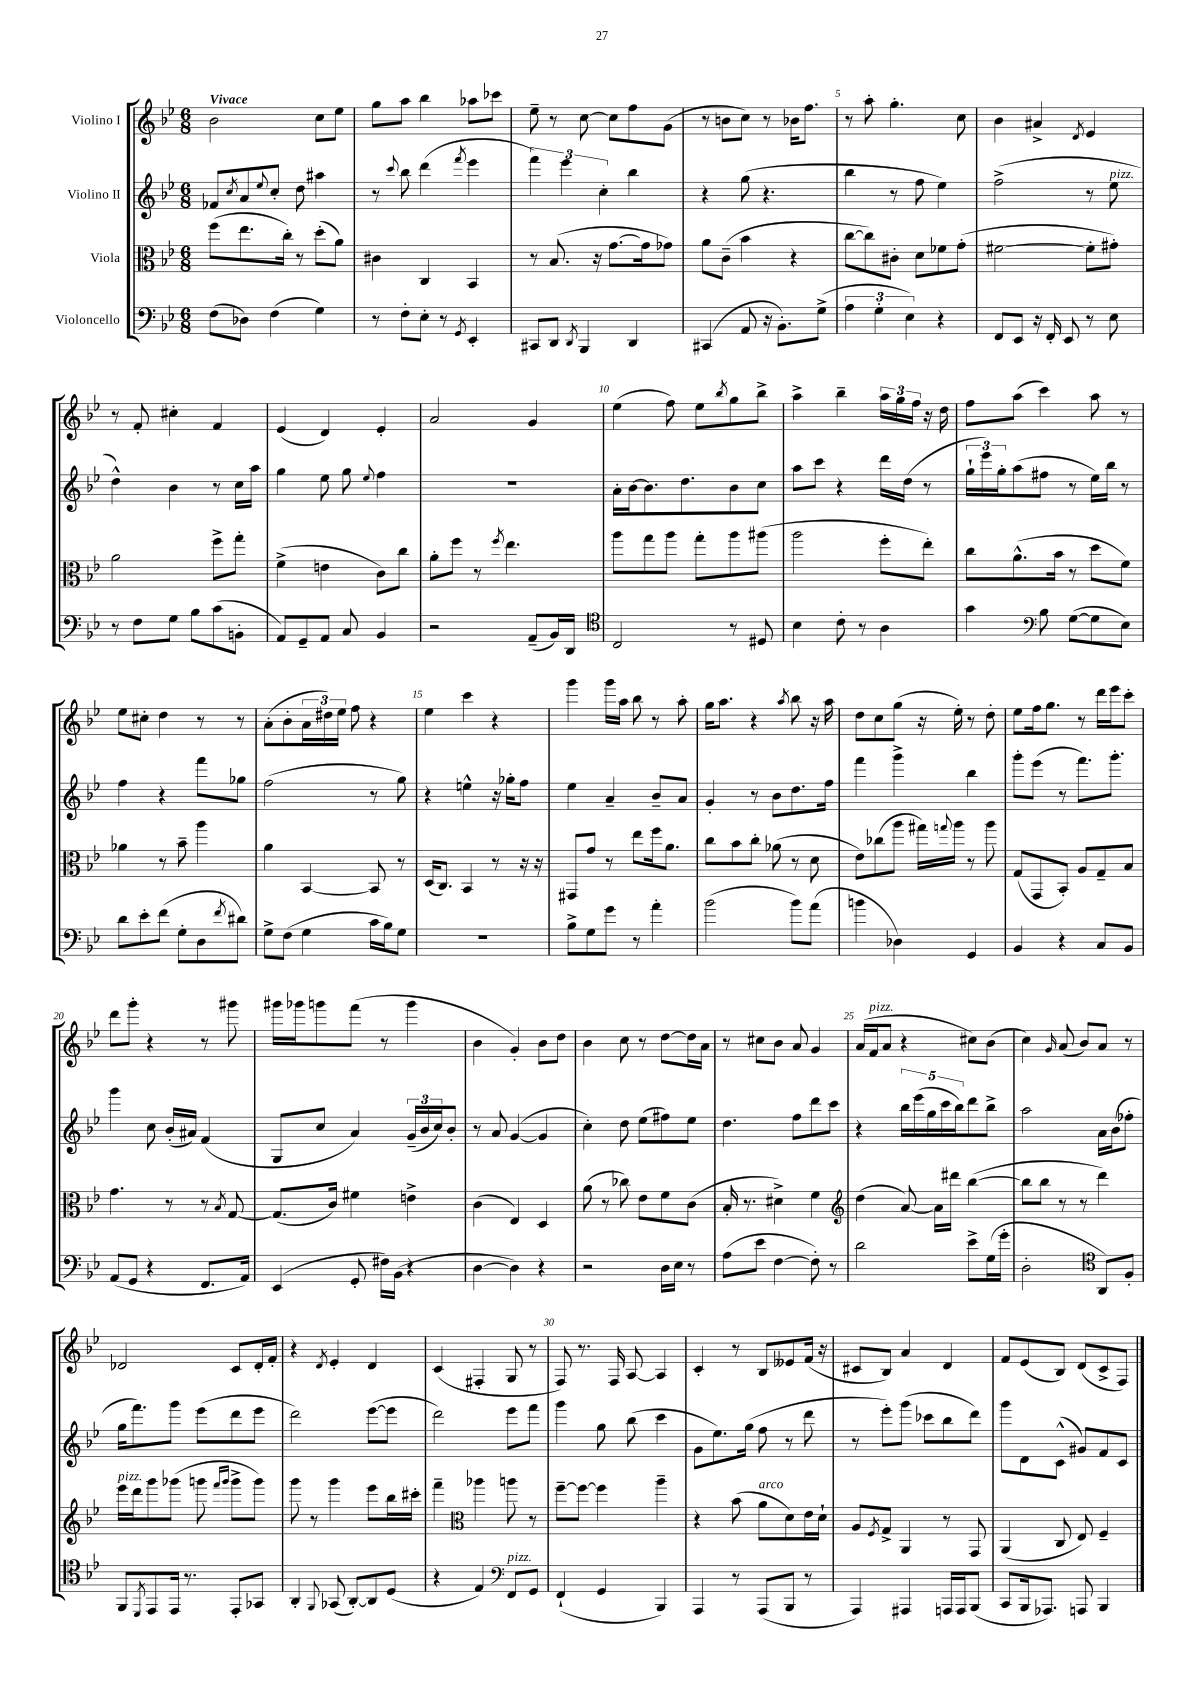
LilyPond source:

<<
\new StaffGroup <<
\new Staff = "s0" \with { instrumentName = "Violino I" } {
    \clef treble \key bes \major \numericTimeSignature \time 6/8 \tempo "Vivace"
    bes'2 c''8 ees''8 |
    g''8 a''8 bes''4 aes''8 ces'''8 |
    ees''8-- r8 c''8~ c''8 f''8 g'8( |
    r8 b'8 c''8) r8 bes'16 f''8. |
    r8 a''8-. g''4.-. c''8 |
    bes'4 ais'4-> \acciaccatura { d'8 } ees'4 |
    r8 f'8-. cis''4-. f'4 |
    ees'4( d'4) ees'4-. |
    a'2 g'4 |
    ees''4( f''8) ees''8 \acciaccatura { bes''8 } g''8 bes''8-> |
    a''4-> bes''4-- \tuplet 3/2 { a''16 g''16 f''16 } r16 d''16 |
    f''8 a''8( c'''4) a''8 r8 |
    ees''8 cis''8-. d''4 r8 r8 |
    a'8-.( bes'8-. \tuplet 3/2 { a'16 dis''16) ees''16 } f''8 r4 |
    ees''4 c'''4 r4 |
    g'''4 g'''16 a''16 bes''8 r8 a''8-. |
    g''16 a''8. r4 \acciaccatura { a''8 } bes''8 r16 a''16 |
    d''8 c''8 g''8( r16 ees''16-.) r8 d''8-. |
    ees''8 f''16 g''8. r8 d'''16 ees'''16 c'''8-. |
    d'''8 g'''8-. r4 r8 gis'''8 |
    gis'''16 ges'''16 g'''8 f'''8( r8 g'''4 |
    bes'4 g'4-.) bes'8 d''8 |
    bes'4 c''8 r8 d''8~ d''16 a'16 |
    r8 cis''8 bes'8 a'8 g'4 |
    a'16( f'16^\markup { \italic "pizz." } a'8 r4 cis''8) bes'8( |
    c''4) \grace { g'16 } a'8( bes'8) a'8 r8 |
    des'2 c'8 des'16-. f'16-. |
    r4 \acciaccatura { d'8 } ees'4-. d'4 |
    c'4( fis4-. g8 r8 |
    f8) r8. f16 a8~ a4 |
    c'4-. r8 bes8 eeses'8 f'16( r16 |
    cis'8 bes8) a'4 d'4 |
    f'8 ees'8( bes8) d'8( c'8-> f8) \bar "|." |
}
\new Staff = "s1" \with { instrumentName = "Violino II" } {
    \clef treble \key bes \major \numericTimeSignature \time 6/8
    fes'8 \acciaccatura { c''8 } a'8 \appoggiatura { ees''8 } c''8-. d''8 ais''4 |
    r8 \appoggiatura { c'''8 } bes''8 d'''4( \acciaccatura { f'''8 } ees'''4 |
    \tuplet 3/2 { f'''4) ees'''4 c''4-. } bes''4 |
    r4 g''8( r4. |
    bes''4 r8 f''8 ees''4) |
    f''2->( r8 ees''8^\markup { \italic "pizz." } |
    d''4-^) bes'4 r8 c''16 a''16 |
    g''4 ees''8 g''8 \appoggiatura { ees''8 } f''4 |
    R2. |
    a'16-. bes'16~ bes'8. d''8. bes'8 c''8 |
    a''8 c'''8 r4 d'''16 d''16( r8 |
    \tuplet 3/2 { g''16-! ees'''16) g''16-. } a''8( fis''8 r8 ees''16) bes''16 r8 |
    f''4 r4 f'''8 ges''8 |
    f''2( r8 g''8) |
    r4 e''4-^ r16 ges''16-. f''8 |
    ees''4 a'4-- bes'8-- a'8 |
    g'4-. r8 bes'8 d''8. f''16 |
    f'''4 g'''4-> bes''4 |
    g'''8-. ees'''8( r8 f'''8.) g'''8.-. |
    g'''4 c''8 bes'16-.( ais'16) f'4( |
    g8 c''8 a'4) \tuplet 3/2 { g'16--( bes'16 c''16) } bes'8-. |
    r8 a'8 g'4~( g'4 |
    c''4-.) d''8 ees''8( fis''8) ees''8 |
    d''4. f''8 d'''8 c'''8 |
    r4 \tuplet 5/4 { bes''16 ees'''16( g''16 c'''16 bes''16) } d'''8 bes''8-> |
    a''2 a'16 bes'16( fes''8-. |
    g''16 f'''8.) g'''8 ees'''8( d'''8 ees'''8 |
    d'''2) ees'''8~( ees'''8 |
    d'''2) ees'''8 f'''8 |
    g'''4 g''8 bes''8( c'''4 |
    g'8 ees''8.) g''16( f''8 r8 d'''8 |
    r8 ees'''8-.) g'''8( ces'''8 bes''8 d'''8) |
    g'''8 d'8 c'8-^( gis'8) f'8 c'8 \bar "|." |
}
\new Staff = "s2" \with { instrumentName = "Viola" } {
    \clef alto \key bes \major \numericTimeSignature \time 6/8
    f''8( ees''8. c''16-.) r8 d''8-.( a'8) |
    cis'4 c4 bes,4 |
    r8 bes8.( r16 g'8.~ g'16 ges'8) |
    a'8 c'8--( bes'4 r4 |
    c''8~ c''8) cis'8-. d'8 fes'8 g'8-.( |
    fis'2~ fis'8-. gis'8-.) |
    a'2 f''8-> g''8-. |
    f'4->( e'4 c'8) c''8 |
    a'8-. f''8 r8 \acciaccatura { f''8 } ees''4. |
    a''8 g''8 a''8 g''8-. a''8 ais''8( |
    a''2 f''8-. ees''8-.) |
    c''8 a'8.-^( bes'16 r8 d''8 f'8) |
    aes'4 r8 bes'8-- a''4 |
    a'4 bes,4~ bes,8 r8 |
    d16( c8.) bes,4 r8 r16 r16 |
    gis,8 g'8 r8 ees''8 f''16 a'8. |
    c''8 bes'8 c''8-. aes'8( r8 d'8 |
    ees'8) ces''8( a''8 gis''16) \appoggiatura { g''8 } a''16 r8 a''8 |
    g8( g,8 bes,8-.) a8 g8-- bes8 |
    g'4. r8 r8 \acciaccatura { bes8 } g8~ |
    g8.( c'16) fis'4 e'4-> |
    c'4( ees4) d4 |
    a'8( r8 ces''8) ees'8 f'8 c'8( |
    bes16-. r8. dis'4->) f'4 |
    \clef treble d''4( a'8~) a'16 dis'''16 bes''4~( |
    bes''8 bes''8 r8 r8 d'''4) |
    ees'''16^\markup { \italic "pizz." } d'''16 g'''8 ges'''8( g'''8 \grace { f'''16 g'''16 } g'''8-> g'''8) |
    g'''8 r8 g'''4 ees'''8 bes''16 cis'''16-. |
    f'''4-- \clef alto aes''4 a''8 r8 |
    f''8~-- f''8~ f''4 a''4-- |
    r4 bes'8( a'8^\markup { \italic "arco" } d'8) ees'16 d'16-! |
    a8 \acciaccatura { f8 } g8-> a,4 r8 g,8 |
    a,4( c8 ees8) f4-- \bar "|." |
}
\new Staff = "s3" \with { instrumentName = "Violoncello" } {
    \clef bass \key bes \major \numericTimeSignature \time 6/8
    f8( des8) f4( g4) |
    r8 f8-. ees8-. r8 \acciaccatura { g,8 } ees,4-. |
    cis,8 d,8 \acciaccatura { d,8 } bes,,4 d,4 |
    cis,4( a,8 r16 bes,8.-.) g8->( |
    \tuplet 3/2 { a4 g4-. ees4) } r4 |
    f,8 ees,8 r16 f,16-. ees,8 r8 ees8 |
    r8 f8 g8 bes8 c'8( b,8-. |
    a,8) g,8-- a,8 c8 bes,4 |
    r2 a,8--( bes,16) d,16 |
    \clef tenor c2 r8 dis8 |
    bes4 c'8-. r8 a4 |
    g'4 \clef bass bes8 g8~( g8 ees8) |
    d'8 ees'8-. f'8( g8-. d8 \acciaccatura { f'8 } dis'8) |
    g8-> f8( g4 c'16 bes16) g8 |
    R2. |
    bes8-> g8 g'8 r8 a'4-. |
    bes'2( bes'8) a'8( |
    b'4 des4) g,4 |
    bes,4 r4 c8 bes,8 |
    a,8( g,8 r4 f,8. a,16) |
    ees,4( g,8-. fis16) bes,16( r4 |
    d4~ d4) r4 |
    r2 d16 ees16 r8 |
    a8( ees'8 f4~ f8-.) r8 |
    d'2 ees'8-> g16( g'16-. |
    d2-. \clef tenor a,8) f8-. |
    f,8 \acciaccatura { d,8 } ees,8 ees,16 r8. ees,8-. ges,8 |
    a,4-. \appoggiatura { f,8 } ges,8( a,8~-.) a,8 d8( |
    r4 ees4) \clef bass f,8^\markup { \italic "pizz." } g,8 |
    f,4-!( g,4 bes,,4) |
    a,,4 r8 a,,8( bes,,8 r8 |
    a,,4) ais,,4 a,,16 a,,16 bes,,8( |
    c,8 bes,,16 aes,,8.) a,,8 bes,,4 \bar "|." |
}
>>
>>
\layout { \context { \Score \override BarNumber.break-visibility = ##(#f #t #t) barNumberVisibility = #(every-nth-bar-number-visible 5) } }
